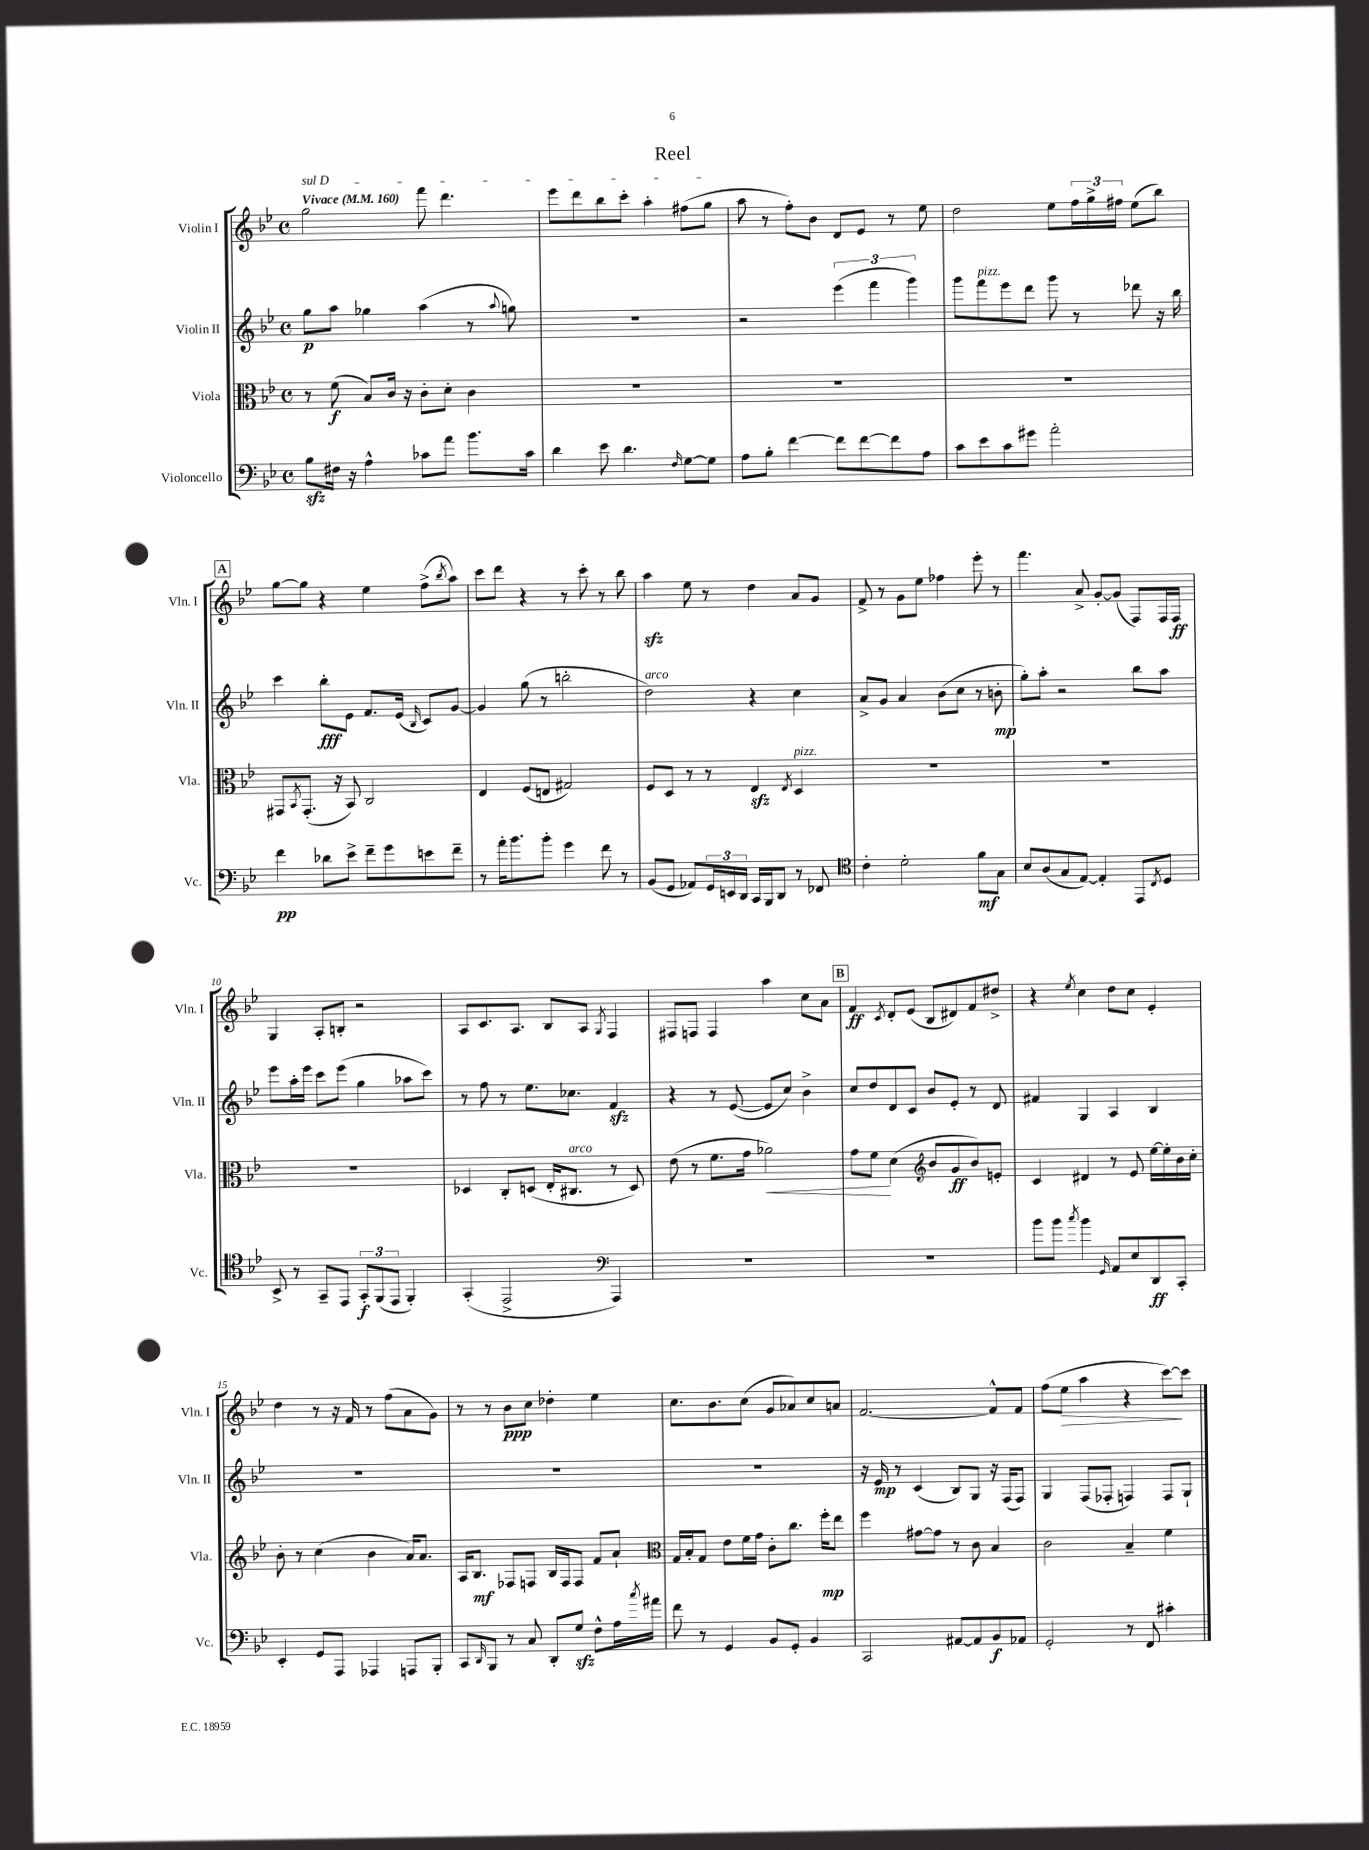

**kern	**kern	**kern	**kern
*staff4	*staff3	*staff2	*staff1
*clefF4	*clefC3	*clefG2	*clefG2
*k[b-e-]	*k[b-e-]	*k[b-e-]	*k[b-e-]
*M4/4	*M4/4	*M4/4	*M4/4
*met(c)	*met(c)	*met(c)	*met(c)
*MM160	*MM160	*MM160	*MM160
8B-	8r	8gg	2gg
16F#	(8f	8aa	.
16r	.	.	.
4A^^	8B-)	4gg-	.
.	16c	.	.
.	16r	.	.
8c-	8c'	(4aa	8fff
8a	8d'	.	4.ddd
8.b-	4c	8r	.
.	.	8qqaa	.
.	.	8gg)	.
16c-	.	.	.
=	=	=	=
4d	1r	1r	8eee-
.	.	.	8ddd
8e-	.	.	8bb-
4.d	.	.	8ccc'
.	.	.	4aa'
16qqF	.	.	.
[8G	.	.	(8ff#
8G]	.	.	8gg
=	=	=	=
8A	1r	2r	8aa
8B-'	.	.	8r
[4f	.	.	8ff')
.	.	.	8b-
8f]	.	(6eee-	8d
[8f	.	.	8e-
.	.	6fff	.
8f]	.	.	8r
.	.	6ggg)	.
8A	.	.	8ee-
=	=	=	=
8c	1r	8ggg	2dd
8e-	.	8fff	.
8c	.	8eee-	.
8g#	.	8ddd	.
2a'	.	8ggg	8ee-
.	.	8r	24ff
.	.	.	24gg^
.	.	.	24ff#
.	.	8ddd-	(8ee-
.	.	16r	8bb-)
.	.	16bb-	.
=	=	=	=
4f	8GG#	4ccc	[8gg
.	8qBB-	.	.
.	(8.GG#'	.	8gg]
8d-	.	8bb-'	4r
.	16r	.	.
8e-^	8BB-)	8e-	.
8f~	2C	8.f	4ee-
8g	.	.	.
.	.	(16e-	.
.	.	16qqB-	.
8e	.	8c)	(8ff^
.	.	.	8qbb-
8f~	.	[8g	8aa)
=	=	=	=
8r	4E-	4g]	8ccc
16a'	.	.	8ddd
8.b-	.	.	.
.	(8F	(8gg	4r
8b-'	8E	8r	.
4g	2G#)	2bb'	8r
.	.	.	8ccc'
8f	.	.	8r
8r	.	.	8bb-
=	=	=	=
(8BB-	8F	2dd)	4aa
8GG	8D	.	.
8AA-)	8r	.	8ee-
24GG	8r	.	8r
24EE	.	.	.
24DD	.	.	.
16CC	4E-	4r	4dd
16BBB-	.	.	.
8DD	.	.	.
.	8qE-	.	.
8r	4D	4cc	8a
8FF-	.	.	8g
=	=	=	=
*clefC4	*	*	*
4c'	1r	8a^	8f^
.	.	8g	8r
2d'	.	4a	8g
.	.	.	8ee-
.	.	(8b-	4ff-
.	.	8cc	.
8f	.	8r	8eee-'
8G	.	8b'	8r
=	=	=	=
8B-	1r	8gg')	4.fff
(8A	.	8aa'	.
8G	.	2r	.
[8E-)	.	.	8a^
4E-']	.	.	[8g'
.	.	.	(8g]
8EE-	.	8bb-	8F)
8qC	.	.	.
8D	.	8aa	16F
.	.	.	16F
=	=	=	=
8BB-^	1r	8eee-	4G
8r	.	16aa'	.
.	.	16eee-	.
8GG~	.	8ccc	8A'
8EE-	.	(8eee-	8B'
12GG'	.	4gg	2r
(12FF	.	.	.
12EE-	.	.	.
4FF')	.	8aa-	.
.	.	8ccc)	.
=	=	=	=
(4GG'	4D-	8r	8A
.	.	8ff	8.c
2EE-^	8C'	8r	.
.	.	.	8.A
.	(8D	8.ee-	.
.	16E-'	.	8B-
.	8.C#	8.cc-	.
.	.	.	8A
*clefF4	*	*	*
.	.	.	8qG
4AAA)	8r	4f	4F
.	8D)	.	.
=	=	=	=
1r	(8e-	4r	8F#
.	8r	.	8F
.	8.f	8r	4F
.	.	([8e-	.
.	16g	.	.
.	2a-)	8e-]	4aa
.	.	8cc)	.
.	.	4b-^	8cc
.	.	.	8a
=	=	=	=
1r	8g	8cc	4f
.	8f	8dd	.
.	.	.	8qc
.	(4d	8d	8d'
.	.	8c	(8e-
*	*clefG2	*	*
.	8b-	8b-	8B-
.	8g	8e-'	8d#)
.	8b-)	8r	8f
.	8e'	8d	8dd#^
=	=	=	=
8b-	4c	4f#	4r
8b-	.	.	.
8qcc	.	.	8qee-
4b-	4d#	4G	4cc
16qqGG	.	.	.
8AA	8r	4A	8dd
8E-	8e-	.	8cc
8DD	[16ee-	4B-	4e-'
.	16ee-']	.	.
8CC'	16b-	.	.
.	16cc'	.	.
=	=	=	=
4EE-'	8b-'	1r	4dd
.	8r	.	.
8GG	(4cc	.	8r
8AAA	.	.	16r
.	.	.	16f
4AAA-	4b-	.	8r
.	.	.	(8ff
8AAA	16a)	.	8a
.	8.a	.	.
8BBB-'	.	.	8g)
=	=	=	=
8CC	16A	1r	8r
.	8.B-	.	.
16qqDD	.	.	.
8BBB-	.	.	8r
8r	8F-	.	8b-
8C	8F	.	8cc
8DD'	16B-	.	4dd-'
.	16F	.	.
8G	8F	.	.
8F^^	8f	.	4ee-
16A	8a`	.	.
8qcc	.	.	.
16a#	.	.	.
=	=	=	=
*	*clefC3	*	*
8f	16G	1r	8.cc
.	16B-'	.	.
8r	8G	.	.
.	.	.	8.b-
4GG	8e-	.	.
.	16f	.	(8cc
.	16g	.	.
8BB-	8c'	.	8g
8GG'	8.cc	.	8a-)
4BB-	.	.	8cc
.	16ff'	.	.
.	8ee-	.	8a
=	=	=	=
2CC	4ff	16r	[2.f
.	.	16e-	.
.	.	8r	.
.	[8g#	(4c	.
.	8g#]	.	.
[8AA#	8r	8B-)	.
8AA#]	8c	8G	.
8BB-	4B-	16r	8f^^]
.	.	(16F	.
8AA-	.	8F)	8f
=	=	=	=
2GG'	2c	4G	(8ff
.	.	.	8ee-
.	.	(8F	4aa
.	.	8F-'	.
8r	4B-~	4F)	4r
8FF	.	.	.
4c#'	4f	8F	[8ccc)
.	.	8G`	8ccc]
==	==	==	==
*-	*-	*-	*-
